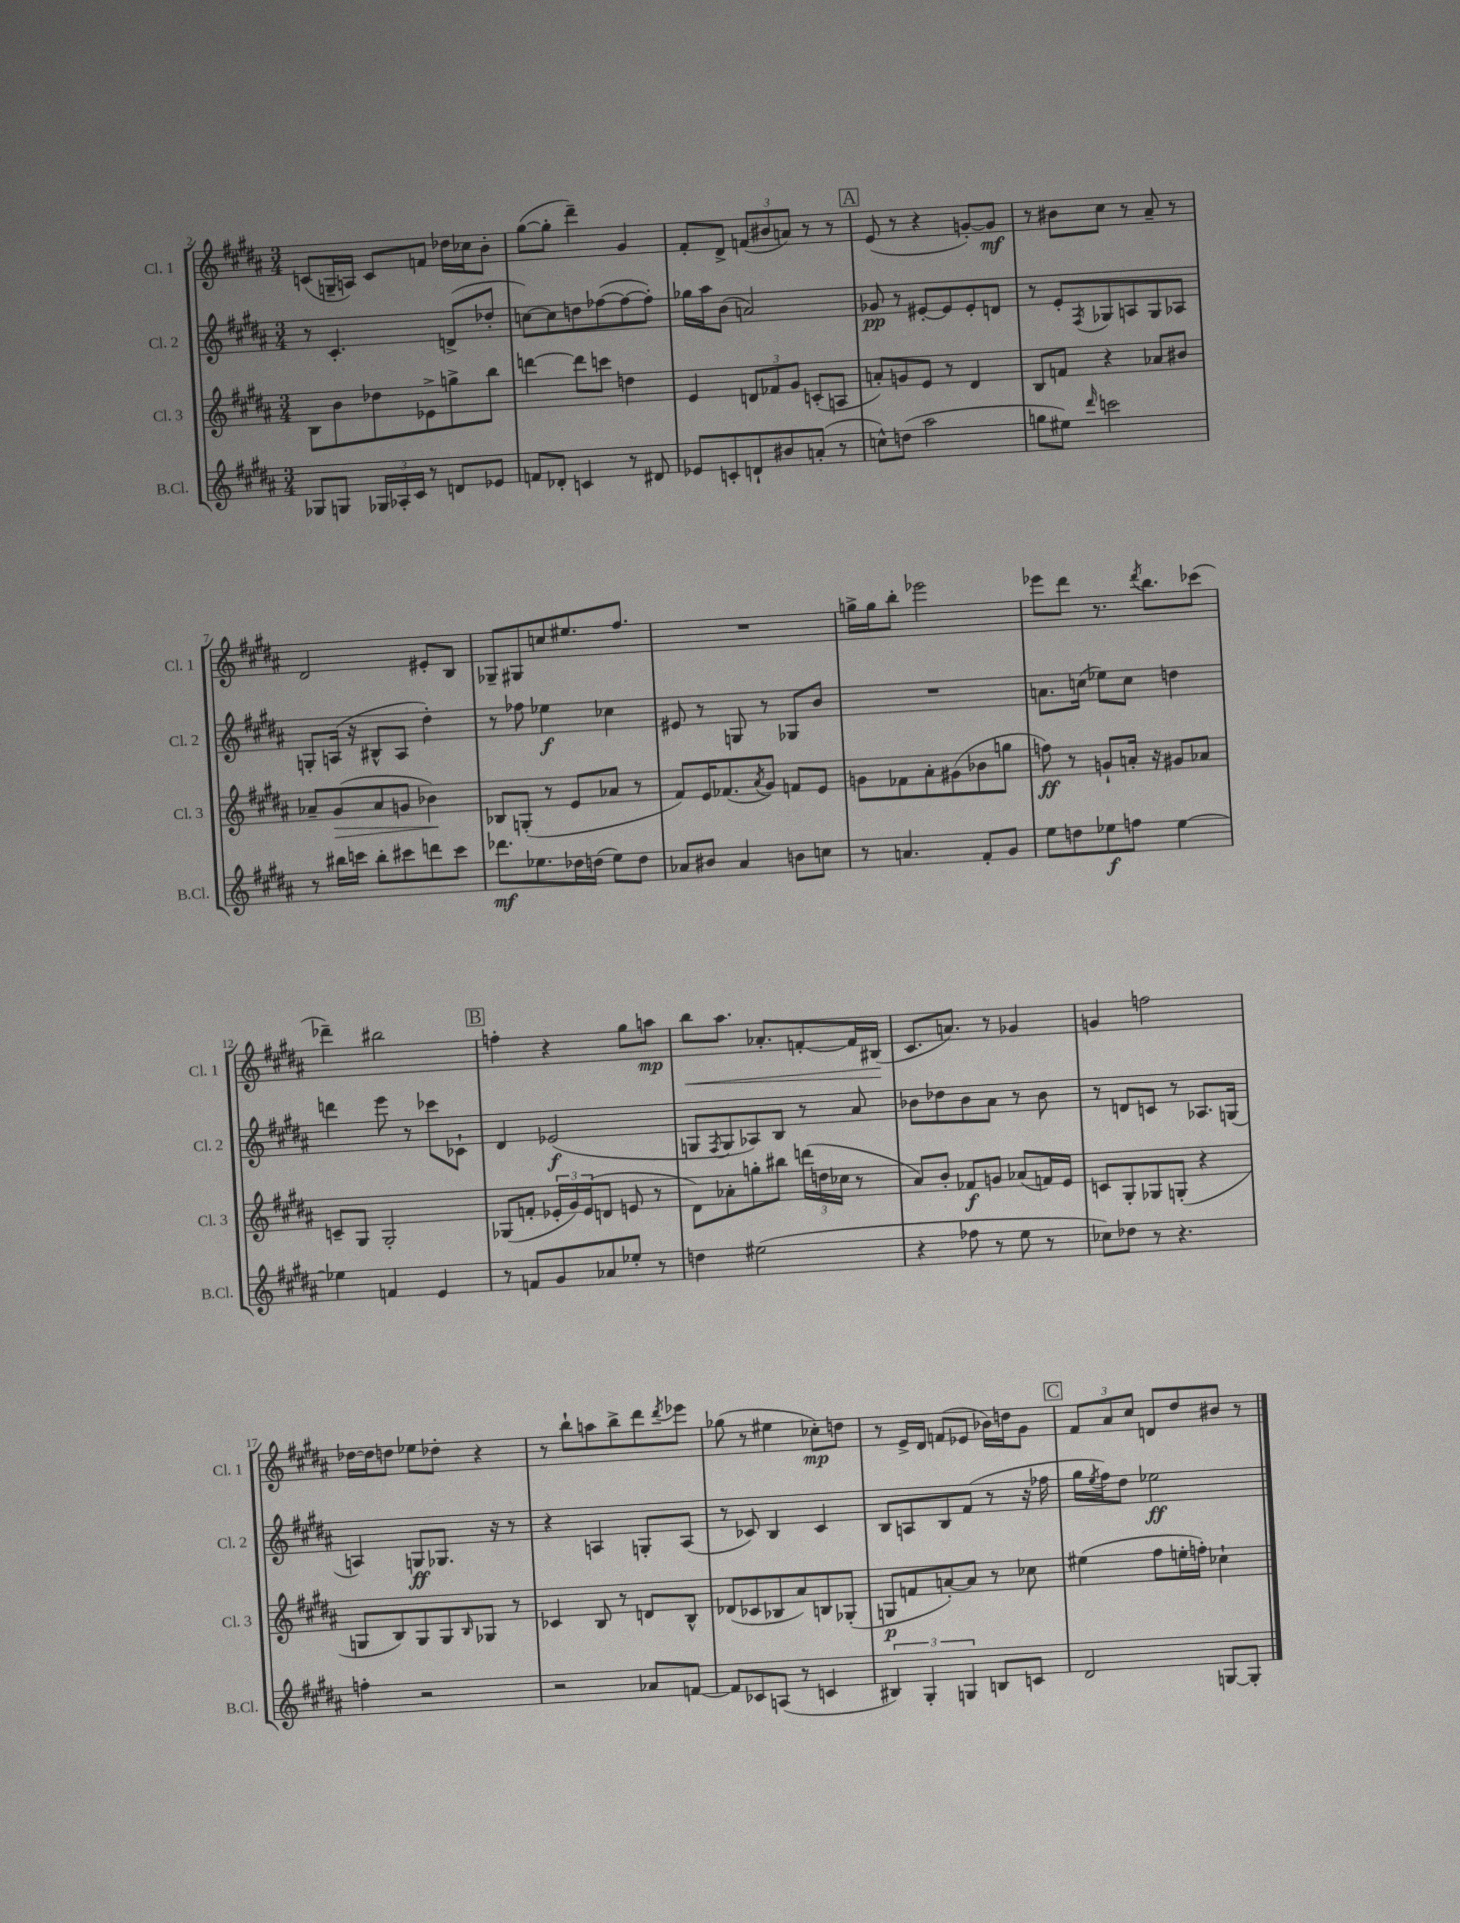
<<
\new StaffGroup <<
\new Staff = "s0" \with { instrumentName = "Cl. 1" shortInstrumentName = "Cl. 1" } {
    \clef treble \key b \major \numericTimeSignature \time 3/4
    c'8( g16-- a16) c'8 f'8 des''16 ces''16 b'8-. |
    gis''8~( gis''8-. dis'''4--) gis'4 |
    fis'8-. dis'8-> \tuplet 3/2 { f'8( bis'8 a'8) } r8 r8 |
    \mark \markup { \box "A" } e'8( r8 r4 g'8~-.) g'8\mf |
    r8 bis'8 cis''8 r8 ais'8-- r8 |
    dis'2 eis'8-. b8 |
    ges8-- gis8 c''8 eis''8. fis''8. |
    R2. |
    g''16-> g''16 b''8-. ees'''2 |
    ees'''8 dis'''8 r8. \acciaccatura { dis'''8 } b''8. ces'''8( |
    des'''4--) bis''2 |
    \mark \markup { \box "B" } f''4-. r4 gis''8 a''8\mp |
    b''8\< ais''8. aes'8.-. f'8~-. f'16 bis16\!( |
    cis'8. a'8.) r8 ges'4 |
    g'4 f''2 |
    des''16~ des''16 d''8 ees''8 des''8-. r4 |
    r8 b''8-! a''8 b''8-> dis'''8 \acciaccatura { dis'''8 } ees'''8 |
    ges''8( r8 eis''4 ces''8-.\mp) d''8 |
    r8 e'16-> dis'16 f'8( ees'8 bes'16) d''16 gis'8 |
    \mark \markup { \box "C" } \tuplet 3/2 { fis'8 ais'8 cis''8 } d'8 dis''8 bis'8 r8 \bar "|." |
}
\new Staff = "s1" \with { instrumentName = "Cl. 2" shortInstrumentName = "Cl. 2" } {
    \clef treble \key b \major \numericTimeSignature \time 3/4
    r8 cis'4.-. d'8->( des''8-. |
    c''8~) c''8 d''8 fes''8~( fes''8~ fes''8-.) |
    ges''16 ais''16 b'8( a'2) |
    \mark \markup { \box "A" } ges'8\pp r8 eis'8~-. eis'8 eis'8-. d'8 |
    r8 e'8-. \acciaccatura { fis8 } ges8 a8 ges8 aes8 |
    g8-. a16( r16 bis8-^ a8 dis''4-.) |
    r8 fes''8 ees''4\f ces''4 |
    eis'8 r8 g8 r8 ges8 b'8 |
    R2. |
    a'8. c''16( ees''8) c''8 d''4 |
    d'''4 e'''8 r8 ces'''8 ces'8-! |
    \mark \markup { \box "B" } dis'4 ees'2\f( |
    g8 \acciaccatura { fis8 } g8 aes8) b8 r8 ais'8 |
    bes'8 des''8 bes'8 ais'8 r8 bes'8 |
    r8 d'8 c'8 r8 aes8. g16( |
    a4) g8\ff ges8. r16 r8 |
    r4 a4 g8-. a8( |
    r8 ces'8) b4 ces'4 |
    b8 a8 b8 fis'8( r8 r16 fes''16 |
    \mark \markup { \box "C" } gis''16 \acciaccatura { e''8 } fis''16) dis''8 ees''2\ff \bar "|." |
}
\new Staff = "s2" \with { instrumentName = "Cl. 3" shortInstrumentName = "Cl. 3" } {
    \clef treble \key b \major \numericTimeSignature \time 3/4
    b8 b'8 des''8 ees'8-> g''8-> b''8 |
    d'''4~ d'''8 c'''8 d''4 |
    e'4 \tuplet 3/2 { d'8 fes'8 gis'8 } c'8-.( a8 |
    \mark \markup { \box "A" } a'8-.) g'8 e'8 r8 dis'4 |
    b8 f'8 r4 aes'8 bis'8 |
    aes'8-- gis'8\>( aes'8 g'8 bes'4\!) |
    bes8 g8-.( r8 e'8 aes'8 r8 |
    fis'8) e'16 fes'8.( \acciaccatura { ais'8 } gis'8) f'8 e'8 |
    g'8 fes'8 ais'8-. gis'8( bes'8 g''8 |
    f''8\ff) r8 g'8-! a'16-. r16 gis'8 aes'8 |
    c'8-- gis8 gis2-. |
    \mark \markup { \box "B" } ges8( f'8-. \tuplet 3/2 { ees'16-. gis'16) ees'16( } d'8 e'8 r8 |
    dis'8) aes'8-. g''8-. bis''8 \tuplet 3/2 { d'''16( d''16 ces''16 } r8 |
    ais'8) b'8-. fes'8\f g'8 aes'8( f'16) e'16 |
    c'8 gis8-. ges8 g8-.( r4 |
    g8 b8) g8 g8 \grace { b16 } ges8 r8 |
    ces'4 b8 r8 d'8 b8-^ |
    des'8( ces'8 bes8 ais'8) b8 ges8-.( |
    g8\p f'8 a'8~-.) a'8 r8 ces''8 |
    \mark \markup { \box "C" } eis''4( fis''8 e''16-. f''16-.) ces''4-! \bar "|." |
}
\new Staff = "s3" \with { instrumentName = "B.Cl." shortInstrumentName = "B.Cl." } {
    \clef treble \key b \major \numericTimeSignature \time 3/4
    ges8 g8 \tuplet 3/2 { ges16 aes16-. cis'16 } r8 d'8 ees'8 |
    f'8 des'8-. c'4 r8 dis'8 |
    ees'8 c'8-. d'8-! bis'8 a'8-.( r8 |
    \mark \markup { \box "A" } c''8-^) d''8( ais''2 |
    g''8 eis''8) \grace { dis'''16 } c'''2 |
    r8 bis''16 c'''16 bis''8-. cis'''8 d'''8 cis'''8 |
    des'''8.\mf ees''8. des''16 d''16( ees''8) d''8 |
    aes'8 bis'8 aes'4 b'8 c''8 |
    r8 a'4. fis'8-. gis'8 |
    e''8 d''8 ees''8\f f''8 ees''4~ |
    ees''4 f'4 e'4 |
    \mark \markup { \box "B" } r8 f'8 gis'8 aes'8 ees''8-. r8 |
    d''4 eis''2( |
    r4 fes''8 r8 e''8 r8 |
    ces''8) des''8 r8 r4. |
    f''4-. r2 |
    r2 aes'8 f'8~ |
    f'8 ces'8 a8( r8 c'4 |
    \tuplet 3/2 { bis4) gis4-. g4 } b8 c'8 |
    \mark \markup { \box "C" } dis'2 g8~ g8-. \bar "|." |
}
>>
>>
\layout { \context { \Score currentBarNumber = #2 } }
